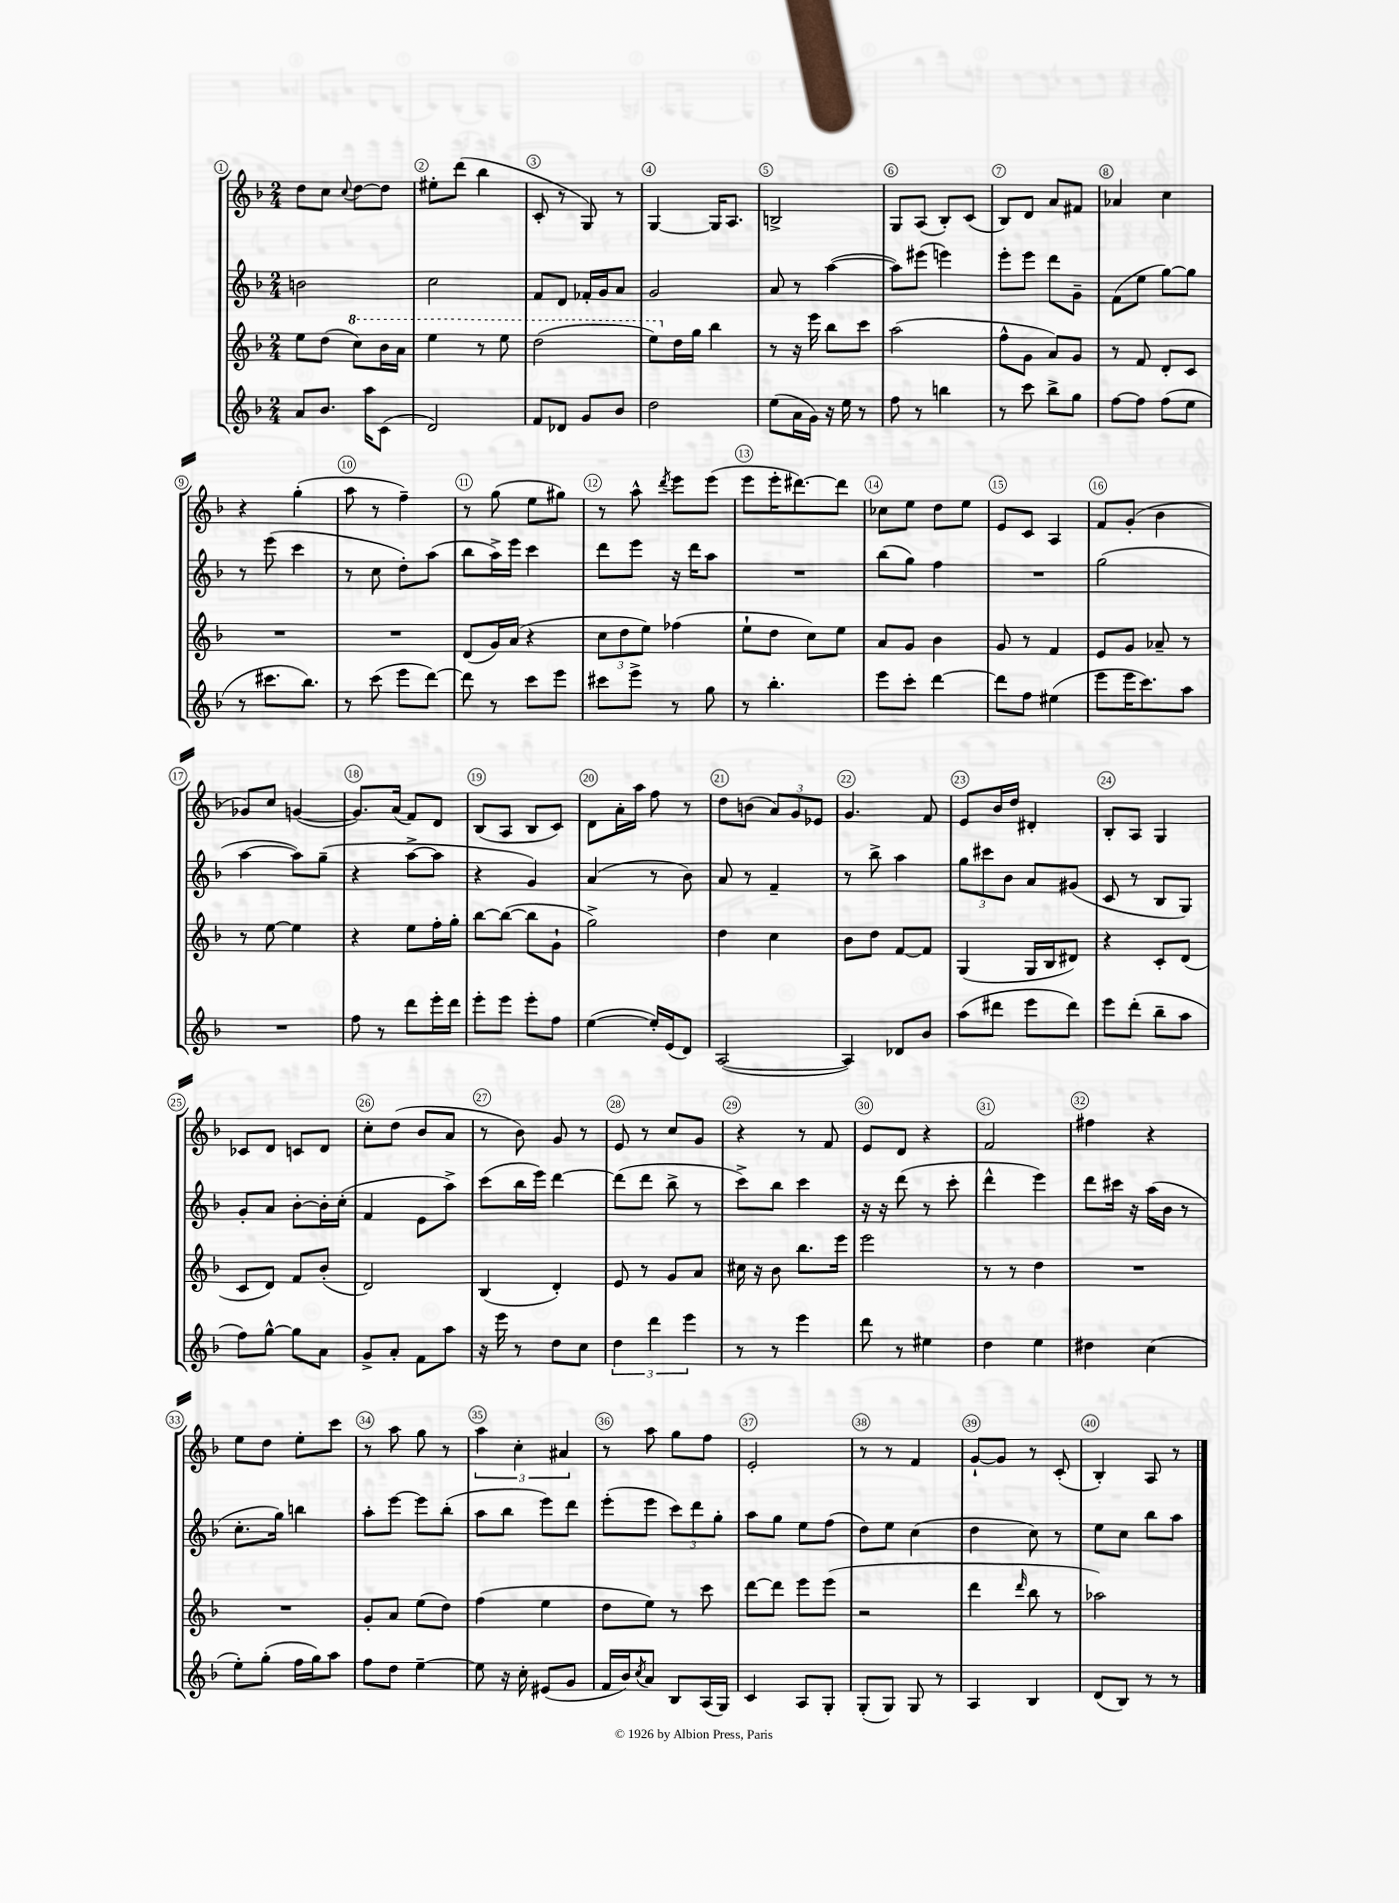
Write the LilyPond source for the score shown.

<<
\new StaffGroup <<
\new Staff = "s0" {
    \clef treble \key f \major \numericTimeSignature \time 2/4
    d''8 c''8 \appoggiatura { c''8 } d''8~ d''8 |
    eis''8-. d'''8( bes''4 |
    c'8-. r8 g8) r8 |
    g4~ g16 a8. |
    b2-> |
    g8 a8( bes8-.) c'8( |
    bes8) d'8 a'8 fis'8 |
    aes'4 c''4 |
    r4 g''4-.( |
    a''8 r8 f''4--) |
    r8 g''8( e''8 gis''8) |
    r8 a''8-^ \acciaccatura { d'''8 } e'''8 e'''8( |
    e'''8 e'''16-. dis'''8.~) dis'''8 |
    ces''8 e''8 d''8 e''8 |
    e'8 c'8 a4 |
    f'8 g'8-.( bes'4 |
    ges'8) c''8 g'4~( |
    g'8.) a'16( f'8) d'8 |
    bes8( a8 bes8 c'8) |
    d'8 a'16-. a''16 f''8 r8 |
    d''8 b'8( \tuplet 3/2 { a'8) g'8 ees'8 } |
    g'4. f'8 |
    e'8 bes'16 d''16 dis'4-. |
    bes8-. a8 g4 |
    ces'8 d'8 c'8 d'8 |
    c''8-. d''8( bes'8 a'8 |
    r8 bes'8) g'8 r8 |
    e'8 r8 c''8 g'8 |
    r4 r8 f'8 |
    e'8 d'8 r4 |
    f'2 |
    fis''4 r4 |
    e''8 d''8 e''8-. c'''8 |
    r8 a''8 g''8 r8 |
    \tuplet 3/2 { a''4 c''4-. ais'4 } |
    r8 a''8 g''8 f''8 |
    e'2-. |
    r8 r8 f'4 |
    g'8~-! g'8 r8 c'8-.( |
    bes4-.) a8 r8 \bar "|." |
}
\new Staff = "s1" {
    \clef treble \key f \major \numericTimeSignature \time 2/4
    b'2 |
    c''2 |
    f'8 d'8 fes'16-. g'16 a'8 |
    g'2 |
    a'8 r8 a''4~( |
    a''8) eis'''8( e'''4) |
    e'''8-. e'''8 d'''8 g'8-- |
    f'8( e''8 g''8~) g''8 |
    r8 e'''8( c'''4 |
    r8 c''8 d''8-.) a''8( |
    bes''8 a''16->) e'''16 c'''4 |
    d'''8 e'''8 r16 d'''16 a''8 |
    R2 |
    bes''8( g''8) f''4 |
    R2 |
    g''2( |
    a''4~ a''8) g''8--( |
    r4 a''8~-> a''8 |
    r4 g'4) |
    a'4( r8 bes'8) |
    a'8 r8 f'4-- |
    r8 bes''8-> a''4 |
    \tuplet 3/2 { g''8 cis'''8 bes'8 } a'8 gis'8( |
    c'8 r8 bes8 g8) |
    g'8-. a'8 bes'8~-. bes'16-. c''16-.( |
    f'4 e'8 a''8->) |
    c'''8( bes''16 e'''16) d'''4~ |
    d'''8( d'''8 bes''8-> r8 |
    c'''8->) bes''8 c'''4 |
    r16 r16 d'''8( r8 c'''8-. |
    d'''4-^ e'''4) |
    d'''8 cis'''16 r16 a''16( bes'16 r8 |
    c''8.-. g''16) b''4 |
    a''8-. e'''8~ e'''8 bes''8-.( |
    a''8 bes''8 e'''8) d'''8 |
    e'''8-.( e'''8 \tuplet 3/2 { c'''8) d'''8 g''8-. } |
    a''8 g''8 e''8 f''8( |
    d''8) e''8 c''4( |
    d''4 c''8) r8 |
    e''8 c''8 bes''8 a''8 \bar "|." |
}
\new Staff = "s2" {
    \clef treble \key f \major \numericTimeSignature \time 2/4
    e''8 d''8( \ottava #1 c'''8) bes''16 a''16 |
    e'''4 r8 e'''8 |
    d'''2( |
    e'''8) \ottava #0 d''16 g''16 bes''4 |
    r8 r16 e'''16 bes''8 c'''8 |
    a''2( |
    f''8-^ g'8 a'8) g'8 |
    r8 f'8 d'8-. c'8 |
    R2 |
    R2 |
    d'8( g'16) a'16( r4 |
    \tuplet 3/2 { c''8 d''8 e''8) } fes''4( |
    e''8-! d''8 c''8) e''8 |
    a'8 g'8 bes'4 |
    g'8 r8 f'4 |
    e'8 g'8 aes'8-- r8 |
    r8 e''8~ e''4 |
    r4 e''8 f''16-. g''16-. |
    bes''8~ bes''8~( bes''8 g'8-! |
    g''2->) |
    d''4 c''4 |
    bes'8 d''8 f'8~ f'8 |
    g4( g16 bes16 dis'8) |
    r4 c'8-. d'8( |
    c'8 d'8) f'8 bes'8-.( |
    d'2) |
    bes4( d'4-.) |
    e'8 r8 g'8 a'8 |
    cis''16 r16 bes'8 bes''8. e'''16 |
    e'''2 |
    r8 r8 d''4 |
    R2 |
    R2 |
    g'8-. a'8 e''8( d''8) |
    f''4( e''4 |
    d''8 e''8) r8 c'''8 |
    d'''8~ d'''8 e'''8 e'''8( |
    r2 |
    d'''4 \grace { d'''16 } bes''8 r8 |
    aes''2) \bar "|." |
}
\new Staff = "s3" {
    \clef treble \key f \major \numericTimeSignature \time 2/4
    a'8 bes'8. a''16 c'8( |
    d'2) |
    f'8 des'8 g'8 bes'8 |
    d''2 |
    e''8( a'16 g'16) r16 e''16 r8 |
    f''8 r8 b''4 |
    r8 c'''8 bes''8-> g''8 |
    f''8~ f''8 f''8( e''8 |
    r8 cis'''8. bes''8.) |
    r8 c'''8( e'''8 d'''8~) |
    d'''8 r8 c'''8 e'''8 |
    cis'''8 e'''8-> r8 g''8 |
    r8 bes''4.-. |
    e'''8 c'''8-. d'''4~ |
    d'''8 f''8 eis''4( |
    e'''8 e'''16 c'''8.) a''8 |
    R2 |
    f''8 r8 d'''8 e'''16-. d'''16 |
    e'''8-. e'''8 e'''8-. f''8 |
    e''4~( e''16-.) e'16( d'8) |
    a2~( |
    a4) des'8 bes'8 |
    a''8( dis'''8 e'''8 dis'''8) |
    e'''8 d'''8-.( bes''8-- a''8 |
    f''8) g''8~-^ g''8 a'8 |
    g'8-> a'8-. f'8 a''8 |
    r16 e'''16 r8 d''8 c''8 |
    \tuplet 3/2 { d''4 d'''4 e'''4 } |
    r8 r8 e'''4 |
    d'''8 r8 eis''4 |
    d''4 e''4 |
    dis''4 c''4( |
    e''8-.) g''8-.( f''16 g''16) a''8 |
    f''8 d''8 e''4~-- |
    e''8 r16 c''16-. eis'8( g'8 |
    f'16 bes'16) \acciaccatura { c''8 } a'8 bes8 a16( g16) |
    c'4 a8 g8-. |
    g8-.( g8) g8 r8 |
    a4 bes4 |
    d'8( bes8) r8 r8 \bar "|." |
}
>>
>>
\layout { \context { \Score \override BarNumber.break-visibility = ##(#f #t #t) barNumberVisibility = #all-bar-numbers-visible \override BarNumber.stencil = #(make-stencil-circler 0.1 0.3 ly:text-interface::print) } }
